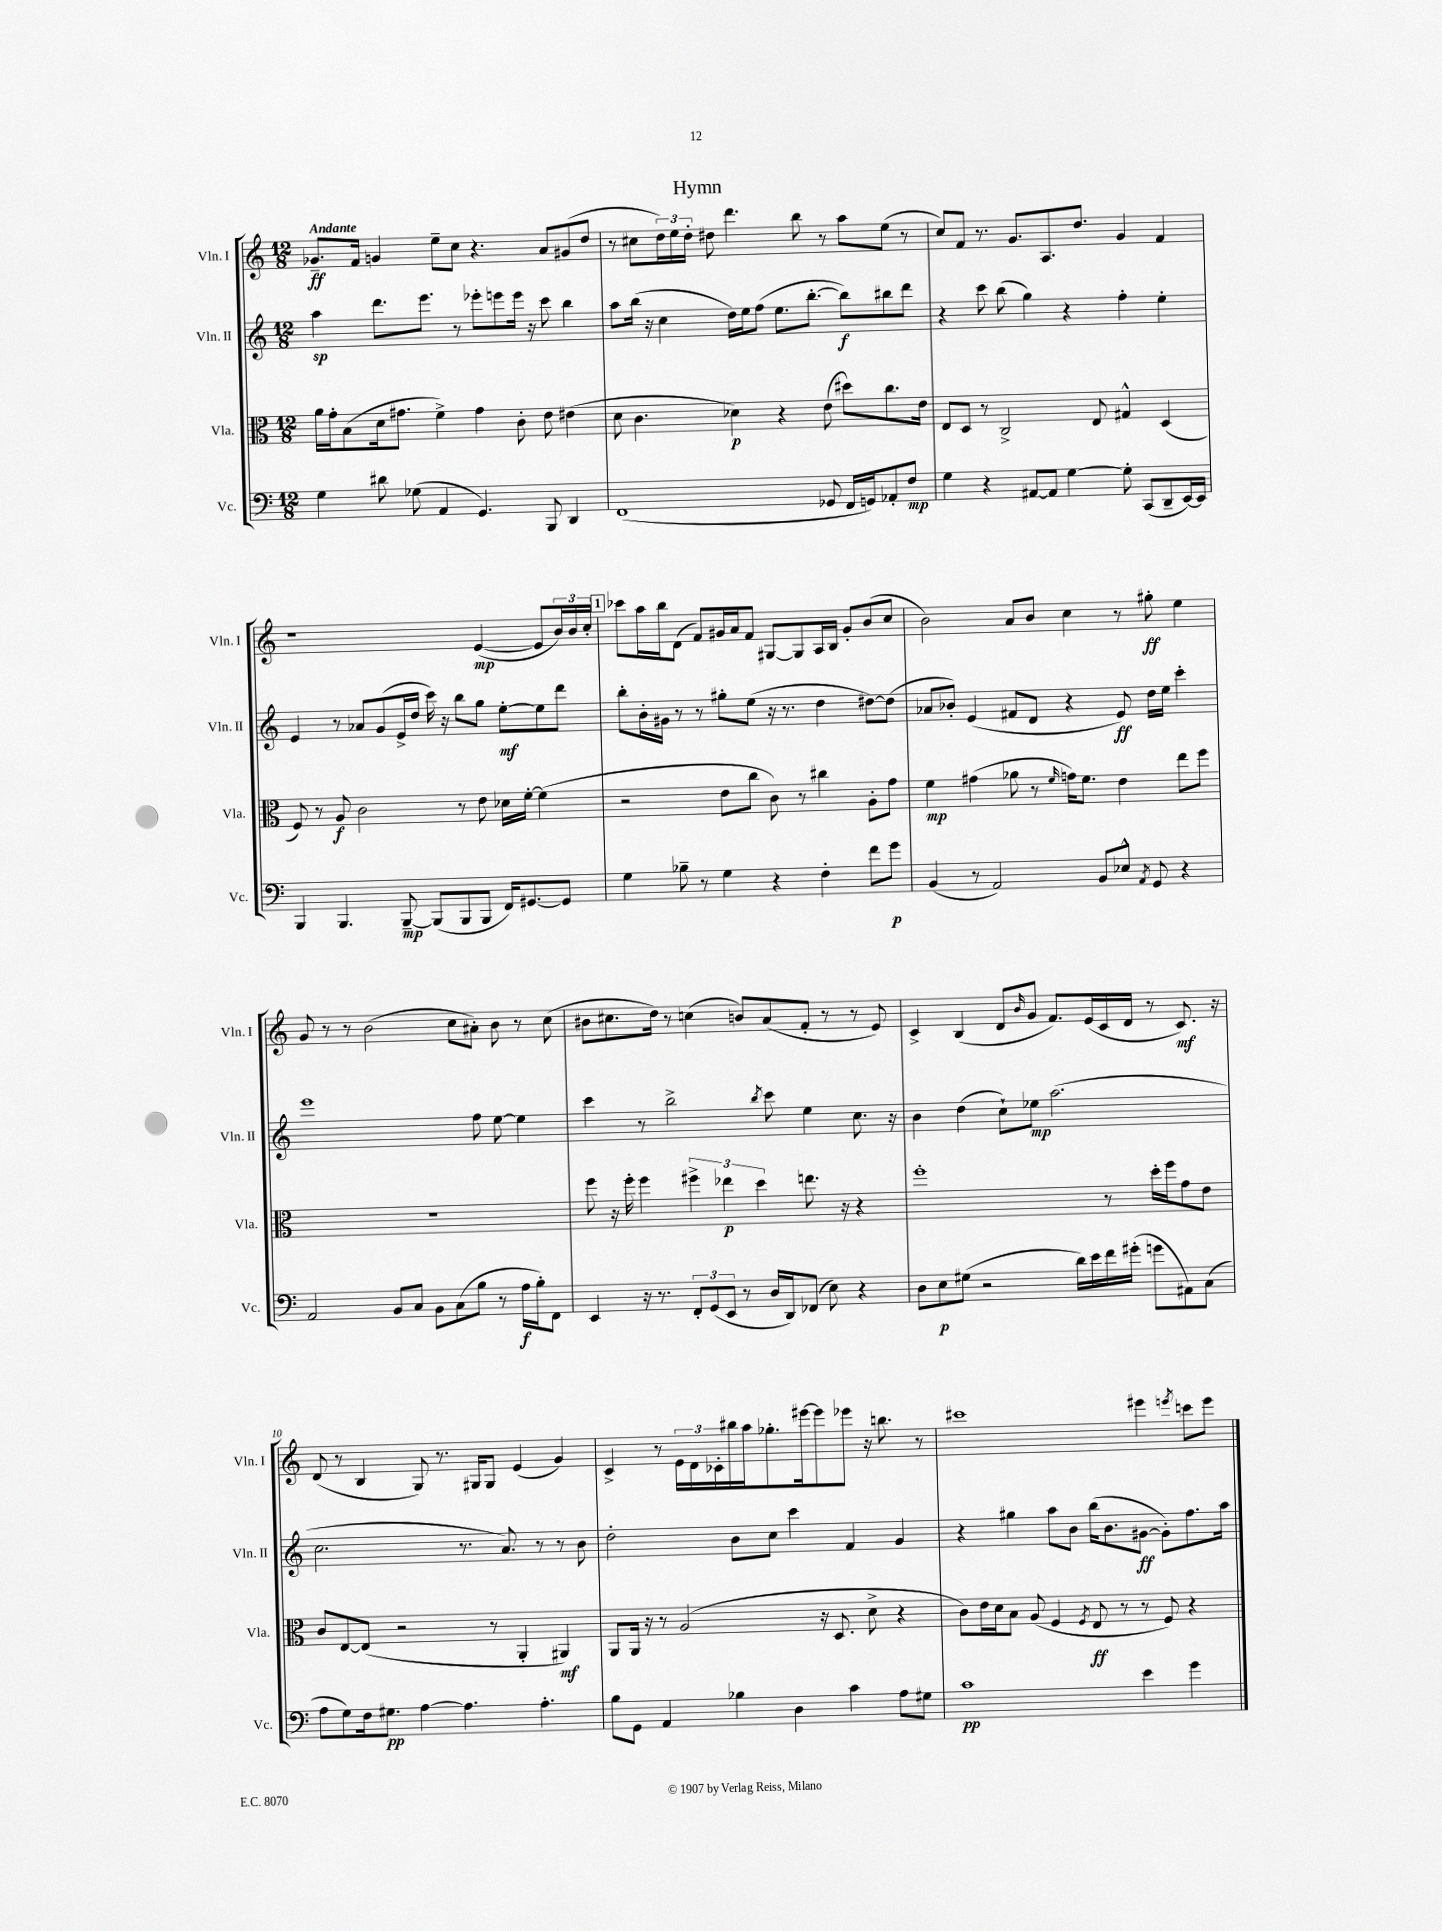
\header { title = "Hymn" }
<<
\new StaffGroup <<
\new Staff = "s0" \with { instrumentName = "Vln. I" shortInstrumentName = "Vln. I" } {
    \clef treble \key c \major \numericTimeSignature \time 12/8 \tempo "Andante"
    ges'8.--\ff f'16 g'4 e''8-- c''8 r4. a'8 gis'8( d''8 |
    r8 cis''8 \tuplet 3/2 { d''16) e''16 d''16-. } dis''8 d'''4. b''8 r8 a''8 e''8( r8 |
    c''8) f'8 r8. g'8. a8. d''8. g'4 f'4 |
    r1 e'4~\mp( e'8 \tuplet 3/2 { b'16) b'16 c''16-. } |
    \mark \markup { \box "1" } ces'''8 a''16 b''16 d'8( f'8) gis'16 a'16 f'8 gis8~ gis8 a16 b16 gis'8-. b'8( c''8 |
    b'2) a'8 b'8 c''4 r8 gis''8-.\ff e''4 |
    g'8 r8 r8 b'2( c''8 ais'8-.) b'8 r8 c''8( |
    bis'8 cis''8. d''16) r8 c''4( b'8) a'8( f'8-. r8 r8 e'8) |
    c'4-> b4( d'8 \grace { b'16 } g'8 f'8.) e'16( c'16 d'16 r8 c'8.\mf) r16 |
    d'8( r8 b4 g8) r8. gis16 gis8 e'4( g'4) |
    c'4-> r8 \tuplet 3/2 { e'16 d'16 ces'16-. } bis''16 a''16 ges''8.-. eis'''16~ eis'''8 ees'''8 r16 b''8. r8 |
    cis'''1 eis'''4 \acciaccatura { e'''8 } c'''8 e'''8 \bar "|." |
}
\new Staff = "s1" \with { instrumentName = "Vln. II" shortInstrumentName = "Vln. II" } {
    \clef treble \key c \major \numericTimeSignature \time 12/8
    a''4\sp d'''8. e'''8. r8 ees'''8-. e'''8 e'''16 r16 c'''8 b''4 |
    a''8 b''16( r16 c''4 d''16) e''16 f''8( e''8. b''8.~-. b''8\f) bis''8 d'''8 |
    r4 c'''8 b''8( g''4) r4 f''4-. e''4-. |
    e'4 r8 aes'8 g'8( e'16-> d''16 c'''16) r16 b''8 g''8 e''8~-.\mf e''8 d'''8 |
    \mark \markup { \box "1" } b''8-. b'16-. gis'16 r8 r8 gis''8-. e''8( r16 r8. d''4 dis''8~) dis''8( |
    aes'8 bes'8-.) e'4( fis'8 d'8 r4 e'8\ff) d''16 e''16 c'''4-. |
    e'''1 f''8 e''8~ e''4 |
    c'''4 r8 b''2-> \acciaccatura { b''8 } c'''8 e''4 c''8. r16 |
    b'4 d''4( c''8-!) ees''8\mp a''2.( |
    c''2. r8. a'8.) r8 r8 b'8 |
    d''2-. b'8 c''8 c'''4 f'4 g'4 |
    r4 gis''4 a''8 b'8 b''16( b'8. gis'8~\ff gis'8-.) f''8. a''16 \bar "|." |
}
\new Staff = "s2" \with { instrumentName = "Vla." shortInstrumentName = "Vla." } {
    \clef alto \key c \major \numericTimeSignature \time 12/8
    a'16 g'16-. b8( d'16 gis'8. f'4->) gis'4 c'8-. e'8 eis'4( |
    d'8 c'4. des'4\p) r4 e'8( dis''8) c''8. e'16 |
    e8 d8 r8 c2-> e8 gis4-^ d4( |
    f8) r8 a8\f c'2 r8 e'8 des'16 f'16~-. f'4( |
    \mark \markup { \box "1" } r2 e'8 c''8 c'8) r8 cis''4 a8-. g'8 |
    f'4\mp gis'4( aes'8 r8 \grace { f'16 } g'16) f'8. e'4 e''8 f''8 |
    R1. |
    f''8 r16 f''16-. f''4 \tuplet 3/2 { fis''4-> ees''4\p d''4 } e''8. r16 r4 |
    f''1-. r8 d''16-. f''16 g'8 e'8 |
    c'8 e8~ e8( r2 r8 a,4-. ais,4\mf) |
    a,8 a,16 r16 r8 a2( r16 d8. d'8-> r4 |
    c'8) e'16 d'16 b8 a8( f4 \acciaccatura { f8 } e8\ff r8 r8 f8) r4 \bar "|." |
}
\new Staff = "s3" \with { instrumentName = "Vc." shortInstrumentName = "Vc." } {
    \clef bass \key c \major \numericTimeSignature \time 12/8
    g4 dis'8 ges8( a,4 g,4.) b,,8 d,4 |
    f,1( ges,8 f,16 g,16) aes,8-. f8\mp |
    g4 r4 ais,8~ ais,8 g4~ g8-. c,8( d,8-- e,16~) e,16 |
    b,,4 b,,4. b,,8~--\mp b,,8( b,,8 b,,8 f,16) gis,8.~ gis,8 |
    \mark \markup { \box "1" } g4 bes8-- r8 g4 r4 f4-. f'8 g'8\p |
    b,4( r8 a,2) b,8 ees8-^ \acciaccatura { a,8 } g,8 r4 |
    a,2 b,8 c8 b,8 c8( b8 r8 a16\f b16-.) f,8 |
    e,4 r16 r8. \tuplet 3/2 { f,8-. g,8( e,8 } r8 d16 d,16) fes,8( e8) r4 |
    d8 e8\p gis8( r2 d'16) e'16 f'16 gis'16-.( g'8 ais,8) c8( |
    a8 g8) f16 gis8.\pp a4~ a4. a4.-. |
    b8 g,8 a,4 bes4 d4 c'4 a8 gis8 |
    c'1\pp e'4 g'4 \bar "|." |
}
>>
>>
\layout { \context { \Score \override BarNumber.break-visibility = ##(#f #t #t) barNumberVisibility = #(every-nth-bar-number-visible 5) } }
